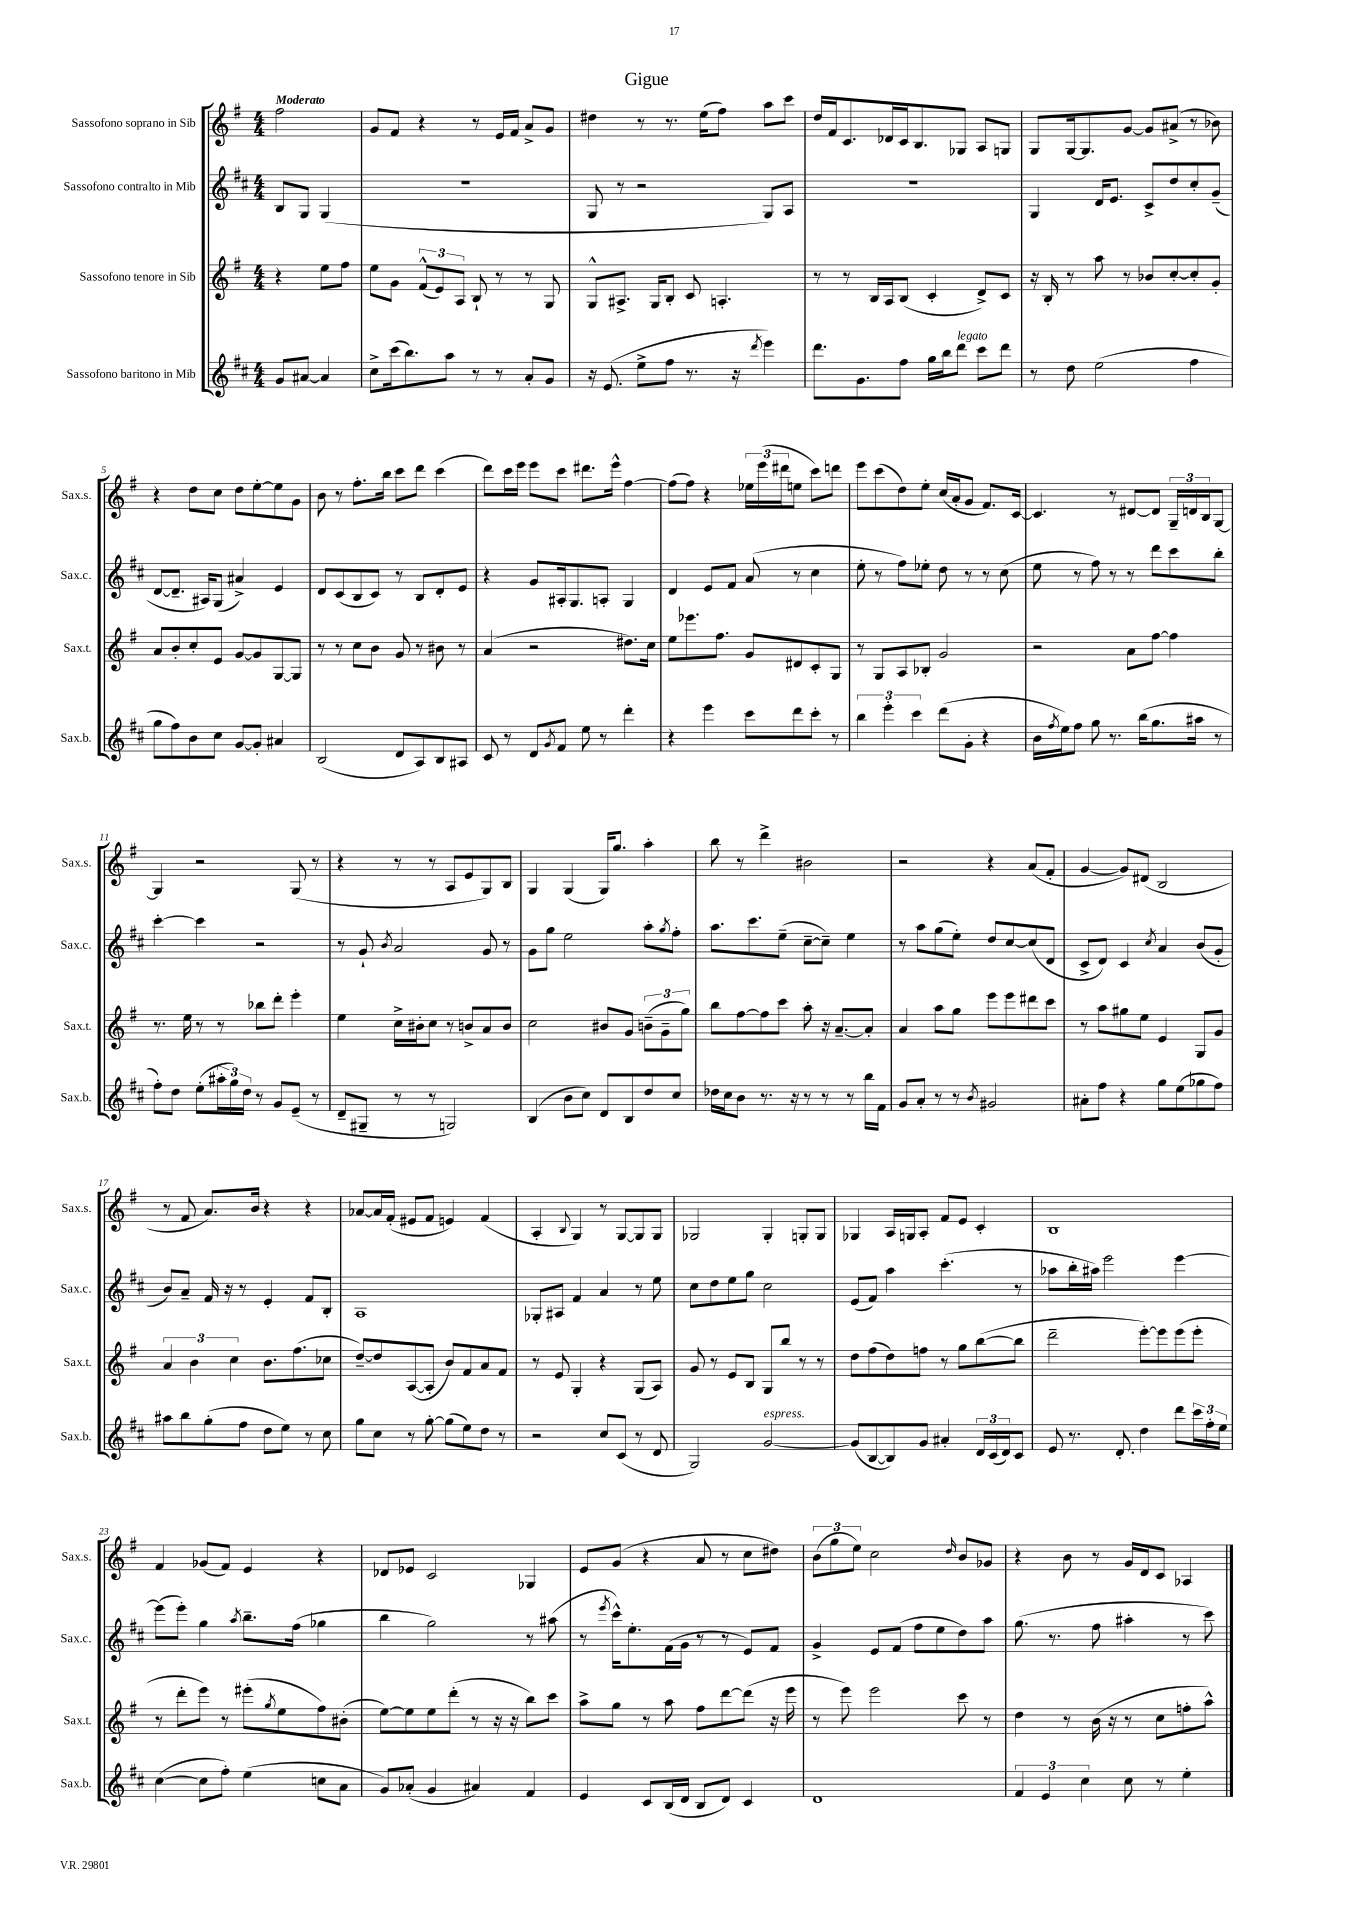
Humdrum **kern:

**kern	**kern	**kern	**kern
*part4	*part3	*part2	*part1
*staff4	*staff3	*staff2	*staff1
*I"Sassofono baritono in Mib	*I"Sassofono tenore in Sib	*I"Sassofono contralto in Mib	*I"Sassofono soprano in Sib
*I'Sax.b.	*I'Sax.t.	*I'Sax.c.	*I'Sax.s.
*clefG2	*clefG2	*clefG2	*clefG2
*k[f#c#]	*k[f#]	*k[f#c#]	*k[f#]
*M4/4	*M4/4	*M4/4	*M4/4
=	=	=	=
!	!	!	!LO:TX:a:B:t=Moderato
8g/L	4r	8B/L	2ff#\
[8a#X/J	.	8G/J	.
4a#/]	8ee\L	(4G/	.
.	8ff#\J	.	.
=1	=1	=1	=1
8cc#^\L	8ee\L	1r	8g/L
(16ccc#\k	8g\J	.	8f#/J
8.bb\)	.	.	.
.	(12f#^^/L	.	4r
.	12e/)	.	.
8aa\J	.	.	.
.	12A/J	.	.
8r	8B`/	.	8r
8r	8r	.	16e/LL
.	.	.	16f#/JJ
8a'/L	8r	.	8a^/L
8g/J	8G/	.	8g/J
=2	=2	=2	=2
16r	8G^^/L	8G/	4dd#X\
(8.e/	.	.	.
.	8.A#X^/J	8r	.
8ee^\L	.	2r	8r
.	16G/KL	.	.
8ff#\J	8B'/J	.	8.r
8.r	8c/	.	.
.	.	.	(16ee\KL
.	4.An'/	.	8ff#\J)
16r	.	.	.
8qddd/	.	.	.
4eee\)	.	8G/L)	8aa\L
.	.	8A/J	8ccc\J
=3	=3	=3	=3
8.ddd\L	8r	1r	16dd/LL
.	.	.	16f#/J
.	8r	.	8.c/
8.g\	.	.	.
.	16B/LL	.	.
.	16A/J	.	16d-X/L
8ff#\J	(8B/J	.	16c/J
.	.	.	8.B/
16gg\LL	4c'/	.	.
16bb\J	.	.	.
!LO:TX:a:i:t=legato	!	!	!
8ddd\J	.	.	8G-X/J
8ccc#\L	8d^/L)	.	8A/L
8ddd\J	8c/J	.	8Gn/J
=4	=4	=4	=4
8r	16r	4G/	8G/L
.	16B'/	.	.
8dd\	8r	.	[16G/k
.	.	.	8.G/]
(2ee\	8aa\	16d/KL	.
.	.	8.e/J	.
.	8r	.	[8g/J
.	8b-X/L	8c#^/L	8g/L]
.	[8cc'/	8dd/	(8a#X^/J
4ff#\	8cc'/]	8cc#'/	8r
.	8g'/J	(8g~/J	8b-X\)
!!LO:LB:g=z
=5	=5	=5	=5
8gg\L	8a/L	[8d/L	4r
8ff#\)	8b'/	8.d~/J]	.
8b\	8cc'/	.	8dd\L
.	.	16A#X/KL)	.
8cc#\J	8e/J	(8G/J	8cc\J
[8g/L	[8g/L	4a#X^/)	8dd\L
8g'/J]	8g/]	.	[8ee'\
4a#X/	[8G/	4e/	8ee\]
.	8G/J]	.	8g\J
=6	=6	=6	=6
(2B/	8r	8d/L	8b\
.	8r	(8c#/	8r
.	8cc\L	8B/	8.ff#'\L
.	8b\J	8c#/J)	.
.	.	.	16bb\Jk
8d/L	8g/	8r	8ccc\L
8A/)	8r	8B/L	8ddd\J
8B/	8b#X\	8d'/	(4ccc\
8A#X/J	8r	8e/J	.
=7	=7	=7	=7
8c#/	(4a/	4r	8ddd\L)
8r	.	.	16ccc\L
.	.	.	16eee\JJ
8d/L	2r	8g/L	8eee\L
8qg/	.	.	.
8f#/J	.	16A#X'/k	8ccc\J
.	.	8.G/	.
8ee\	.	.	8.ddd#X\L
8r	.	8An'/J	.
.	.	.	16eee^^\Jk
4ddd'\	8.dd#X\L)	4G/	[4ff#\
.	16cc\Jk	.	.
=8	=8	=8	=8
4r	8ee\L	4d/	(8ff#\L]
.	8.eee-X\	.	8ff#\J)
4eee\	.	8e/L	4r
.	8.ff#\J	.	.
.	.	8f#/J	.
8ccc#\L	8g/L	(8a/	24ee-X\LL
.	.	.	(24eee\
.	.	.	24ddd#X\J
8ddd\	8d#X/	8r	8een\J
8ccc#'\J	8c'/	4cc#\	8ccc\L)
8r	8G/J	.	8dddn\J
=9	=9	=9	=9
6bb\	8r	8ee'\	8eee\L
.	8G/L	8r	(8ccc\
6eee'\	.	.	.
.	8A/	8ff#\L)	8dd\)
6ccc#\	.	.	.
.	8B-X'/J	8ee-X'\J	8ee'\J
(8ddd\L	2g/	8dd\	(16cc/LL
.	.	.	16a'/J
8g'\J	.	8r	8g/J
4r	.	8r	8.f#/L)
.	.	(8cc#\	.
.	.	.	[16c/Jk
=10	=10	=10	=10
16b\LL	2r	8ee\	4.c/]
8qff#/	.	.	.
16ee\J)	.	.	.
8ff#\J	.	8r	.
8gg\	.	8ff#\)	.
8.r	.	8r	8r
.	8a\L	8r	[8d#X/L
(16bb\KL	.	.	.
8.gg\	[8ff#\J	8ddd\L	8d#/J]
.	4ff#\]	8ccc#\	24G~/LL
.	.	.	24dn/
16aa#X\Jk	.	.	.
.	.	.	24B/J
8r	.	8bb'\J	[8G/J
!!LO:LB:g=z
=11	=11	=11	=11
8ff#'\L)	8.r	[4ccc#'\	4G/]
8dd\J	.	.	.
.	16ee\	.	.
(8ee'\L	8r	4ccc#\]	2r
24aa#X'\L	8r	.	.
24gg\)	.	.	.
24dd\JJ	.	.	.
8r	8bb-X\L	2r	.
8g/L	8ddd'\J	.	.
(8e~/J	4eee'\	.	(8G/
8r	.	.	8r
=12	=12	=12	=12
8d~/L	4ee\	8r	4r
8G#X~/J	.	8g`/	.
.	.	8qb/	.
8r	16cc^\LL	2a/	8r
.	16b#X'\J	.	.
8r	8cc\J	.	8r
2Gn/)	8r	.	8A/L
.	8bn^/L	.	8e/
.	8a/	8g/	8G/)
.	8b/J	8r	8B/J
=13	=13	=13	=13
(4B/	2cc\	8g\L	4G/
.	.	8gg\J	.
8b\L	.	2ee\	(4G/
8cc#\J)	.	.	.
8d/L	8b#X/L	.	16G/KL)
.	.	.	8.gg/J
8B/	8g/J	.	.
8dd/	(12bn~\L	8aa'\L	4aa'\
.	12g~\	.	.
.	.	8qgg/	.
8cc#/J	.	8ff#'\J	.
.	12gg\J)	.	.
=14	=14	=14	=14
16dd-X\LL	8bb\L	8.aa\L	8bb\
16cc#\J	.	.	.
8b\J	[8ff#\	.	8r
.	.	8.ccc#\	.
8.r	8ff#\]	.	4ddd^\
.	8ccc\J	(8ee~\J	.
16r	.	.	.
8r	8aa'\	[8cc#~\L	2b#X\
8r	16r	8cc#~\J])	.
.	[8.a~/L	.	.
8r	.	4ee\	.
16bb\LL	8a'/J]	.	.
16f#\JJ	.	.	.
=15	=15	=15	=15
8g/L	4a/	8r	2r
8a'/J	.	8aa\L	.
8r	8aa\L	(8gg\	.
8r	8gg\J	8ee'\J)	.
8qb/	.	.	.
2g#X/	8eee\L	8dd/L	4r
.	8eee\	[8cc#/	.
.	8ddd#X\	(8cc#/]	(8a/L
.	8ccc\J	8d/J	8f#'/J
=16	=16	=16	=16
8a#X'\L	8r	8c#^/L	[4g/
8ff#\J	8aa\L	8d/J)	.
4r	8gg#X\	4c#/	8g/L])
.	8ee\J	.	(8d#X/J
.	.	8qcc#/	.
8gg\L	4e/	4a/	2B/
(8ee\	.	.	.
8gg-X\	8G/L	(8b/L	.
8ff#\J)	8g/J	8g'/J	.
!!LO:LB:g=z
=17	=17	=17	=17
8aa#X\L	6a/	8b/L)	8r
8bb\	.	8a~/J	8f#/
.	6b\	.	.
(8gg'\	.	16f#/	8.a/L)
.	.	16r	.
.	6cc\	.	.
8ff#\J	.	8r	.
.	.	.	16b/Jk
8dd\L	8.b\L	4e'/	4r
8ee\J)	.	.	.
.	(8.ff#\	.	.
8r	.	8f#/L	4r
8cc#\	8cc-X\J	8B'/J	.
=18	=18	=18	=18
8gg\L	[8dd~/L)	1A	[8a-X/L
8cc#\J	8dd/]	.	16a-/L]
.	.	.	(16f#'/JJ
8r	([8A/	.	8e#X/L
[8gg'\	8A'/J]	.	8f#/J
(8gg\L]	8b/L)	.	4en/)
8ee\)	8f#/	.	.
8dd\J	8a/	.	(4f#/
8r	8f#/J	.	.
=19	=19	=19	=19
2r	8r	8G-X'/L	4A'/
.	8e/	8A#X/J	.
.	.	.	8qqB/
.	4G'/	4f#/	4G/)
8cc#/L	4r	4a/	8r
(8c#/J	.	.	[8G/L
8r	(8G/L	8r	8G/]
8d/	8A/J)	8ee\	8G/J
=20	=20	=20	=20
2G/)	8g/	8cc#\L	2G-X/
.	8r	8dd\	.
.	8e/L	8ee\	.
.	8B/J	8gg\J	.
!LO:TX:a:i:t=espress.	!	!	!
[2g/	8G/L	2cc#\	4G-'/
.	8bb/J	.	.
.	8r	.	8Gn'/L
.	8r	.	8G/J
=21	=21	=21	=21
(8g/L]	8dd\L	(8e/L	4G-X/
[8B/	(8ff#\	8f#/J)	.
8B/])	8dd\)	4aa\	16A/LL
.	.	.	16Gn/J
8g/J	8ffn\J	.	8A'/J
4a#X'/	8r	(4.ccc#'\	8f#/L
.	8gg\L	.	8e/J
24d/LL	([8bb\	.	4c'/
(24c#/	.	.	.
24d/J)	.	.	.
8c#/J	8bb\J]	8r	.
=22	=22	=22	=22
8e/	2ddd~\	8aa-X\L	1B
8.r	.	16bb'\L	.
.	.	16aa#X\JJ)	.
.	.	2eee\	.
8.d'/	.	.	.
4dd\	[8eee'\L)	.	.
.	8eee\]	.	.
8ddd\L	(8eee\	[4eee\	.
24ccc#\L	8eee'\J	.	.
24ff#'\	.	.	.
24ee\JJ	.	.	.
!!LO:LB:g=z
=23	=23	=23	=23
([4cc#\	8r	(8eee\L]	4f#/
.	8ddd'\L	8eee'\J)	.
8cc#\L]	8eee\J)	4gg\	(8g-X/L
8ff#'\J)	8r	.	8f#/J)
.	.	8qaa/	.
(4ee\	(8eee#X'\L	8.bb~\L	4e/
.	8qgg/	.	.
.	8ee\	.	.
.	.	(16ff#\Jk	.
8ccn\L	8ff#\)	4gg-X\	4r
8a\J	(8b#X'\J	.	.
=24	=24	=24	=24
8g/L)	[8ee\L)	4bb\	8d-X/L
(8a-X'/J	8ee\]	.	8e-X/J
4g/	8ee\	2gg\)	2c/
.	(8ddd'\J	.	.
4a#X/)	8r	.	.
.	16r	.	.
.	16r	.	.
4f#/	8bb\L)	8r	4G-X/
.	8ccc\J	(8aa#X\	.
=25	=25	=25	=25
4e/	8aa^\L	8r	8e/L
.	.	8qeee/	.
.	8gg\J	16ccc#^^\KL)	(8g/J
.	.	8.ee'\	.
8c#/L	8r	.	4r
(16B/L	8aa\	(16f#\L	.
16d/JJ	.	16g\JJ	.
8B/L	8ff#\L	8r	8a/
8d/J)	[8ddd\	8r	8r
4c#/	(8ddd\J]	8e/L)	8cc\L
.	16r	8f#/J	8dd#X\J)
.	16eee\	.	.
=26	=26	=26	=26
1d	8r	4g^/	(12b\L
.	.	.	12gg\
.	8eee\)	.	.
.	.	.	12ee\J)
.	2eee\	8e/L	2cc\
.	.	(8f#/J	.
.	.	8ff#\L	.
.	.	8ee\	.
.	.	.	16qqdd/
.	8ccc\	8dd\)	8b/L
.	8r	8aa\J	8g-X/J
=27	=27	=27	=27
6f#/	4dd\	(8.gg\	4r
6e/	.	.	.
.	.	8.r	.
.	8r	.	8b\
6cc#\	.	.	.
.	(16b\	8ff#\	8r
.	16r	.	.
8cc#\	8r	4aa#X'\	16g/LL
.	.	.	16d/J
8r	8cc\L	.	8c/J
4ee'\	8ffn'\	8r	4A-X/
.	8aa^^\J)	8ccc#\)	.
==	==	==	==
*-	*-	*-	*-
